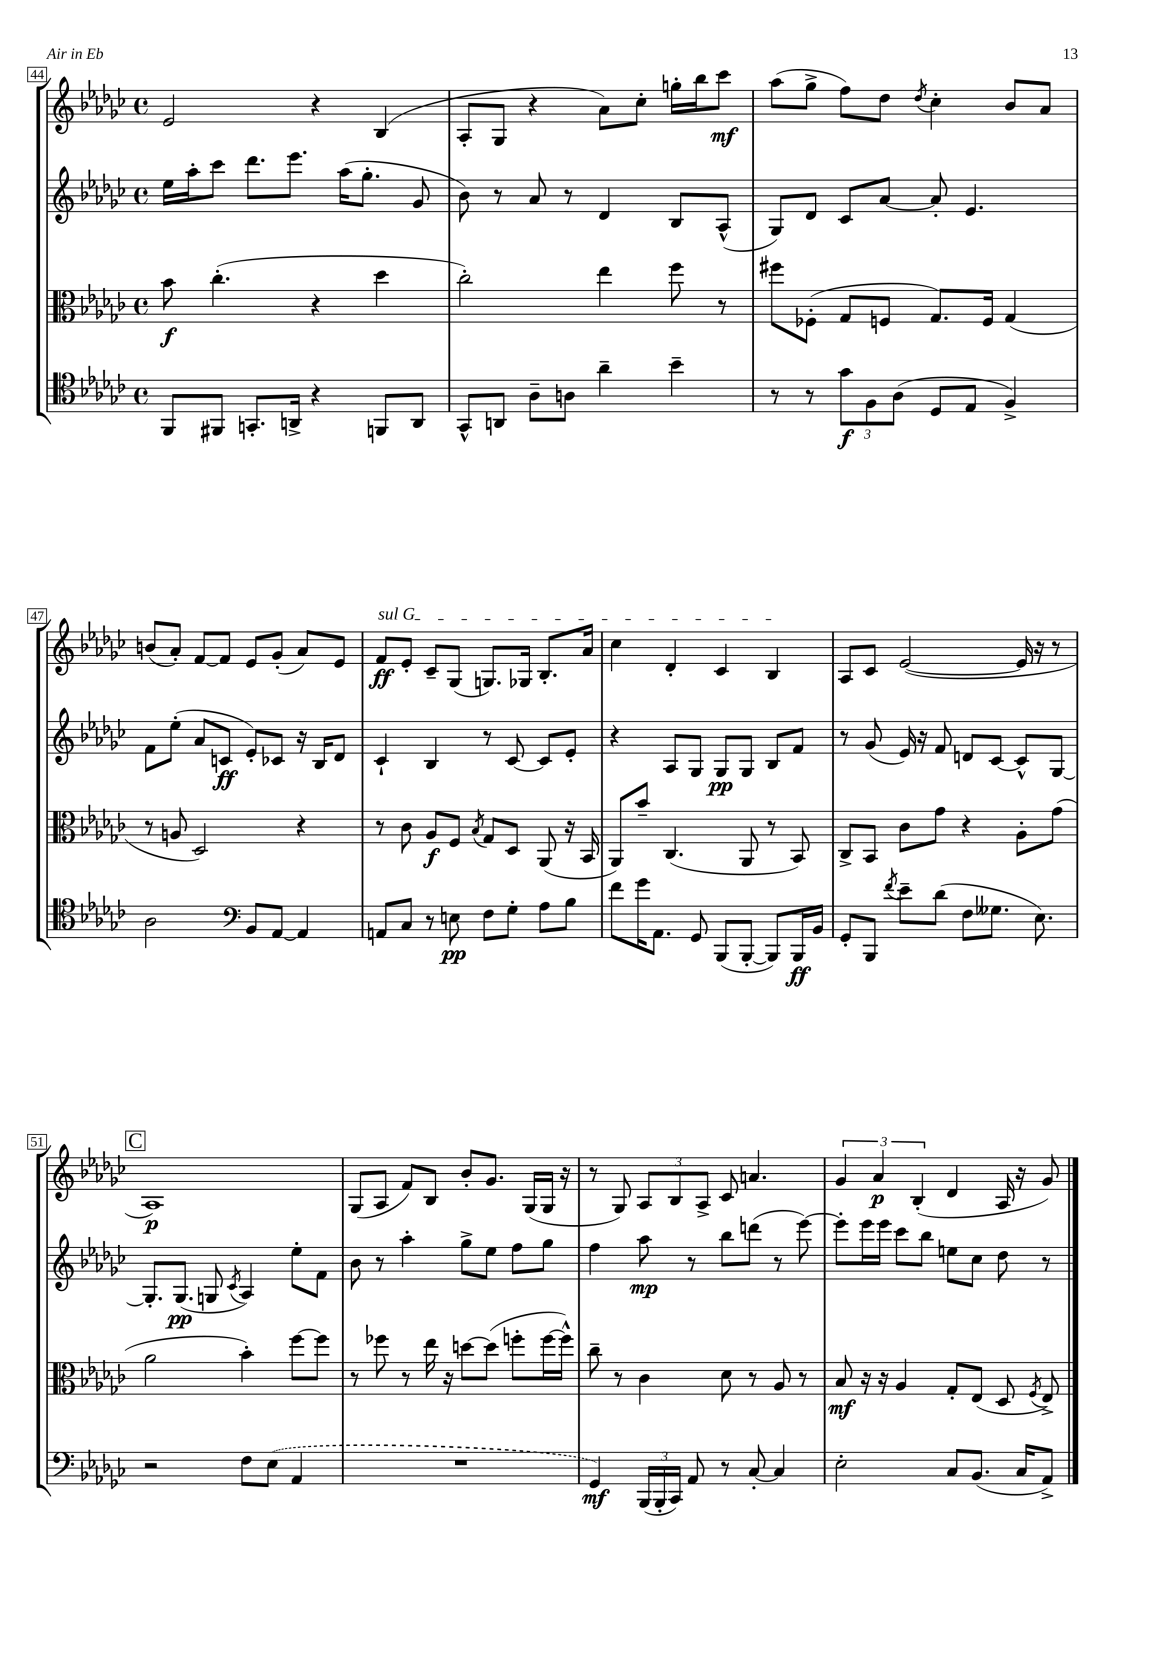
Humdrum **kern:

**kern	**dynam	**kern	**dynam	**kern	**dynam	**kern	**dynam
*part4	*part4	*part3	*part3	*part2	*part2	*part1	*part1
*staff4	*staff4	*staff3	*staff3	*staff2	*staff2	*staff1	*staff1
*clefC4	*	*clefC3	*	*clefG2	*	*clefG2	*
*k[b-e-a-d-g-c-]	*	*k[b-e-a-d-g-c-]	*	*k[b-e-a-d-g-c-]	*	*k[b-e-a-d-g-c-]	*
*M4/4	*	*M4/4	*	*M4/4	*	*M4/4	*
*met(c)	*	*met(c)	*	*met(c)	*	*met(c)	*
=44	=44	=44	=44	=44	=44	=44	=44
8FF/L	.	8b-\	f	16ee-\LL	.	2e-/	.
.	.	.	.	16aa-'\J	.	.	.
8FF#X/J	.	(4.cc-'\	.	8ccc-\J	.	.	.
8.GGn'/L	.	.	.	8.ddd-\L	.	.	.
16AAn^/Jk	.	.	.	8.eee-\J	.	.	.
4r	.	4r	.	.	.	4r	.
.	.	.	.	(16aa-\KL	.	.	.
.	.	.	.	8.gg-'\J	.	.	.
8FFn/L	.	4dd-\	.	.	.	(4B-/	.
8AA/J	.	.	.	8g-/	.	.	.
=45	=45	=45	=45	=45	=45	=45	=45
8GG-^^/L	.	2cc-'\)	.	8b-\)	.	8A-'/L	.
8AAn/J	.	.	.	8r	.	8G-/J	.
8A-~\L	.	.	.	8a-/	.	4r	.
8An\J	.	.	.	8r	.	.	.
4a-~\	.	4ee-\	.	4d-/	.	8a-\L)	.
.	.	.	.	.	.	8cc-'\J	.
4b-~\	.	8ff\	.	8B-/L	.	16ggn'\LL	.
.	.	.	.	.	.	16bb-\J	.
.	.	8r	.	(8A-^^/J	.	8ccc-\J	mf
=46	=46	=46	=46	=46	=46	=46	=46
8r	.	8ff#X\L	.	8G-/L)	.	(8aa-\L	.
8r	.	(8F-X'\J	.	8d-/J	.	8gg-^\J	.
12g-\L	f	8G-/L	.	8c-/L	.	8ff\L)	.
12F\	.	.	.	.	.	.	.
.	.	8Fn/J	.	[8a-/J	.	8dd-\J	.
(12A-\J	.	.	.	.	.	.	.
.	.	.	.	.	.	8qdd-/	.
8D-/L	.	8.G-/L)	.	8a-'/]	.	4cc-'\	.
8E-/J	.	.	.	4.e-/	.	.	.
.	.	16F/Jk	.	.	.	.	.
4F^/)	.	(4G-/	.	.	.	8b-/L	.
.	.	.	.	.	.	8a-/J	.
!!LO:LB:g=z
=47	=47	=47	=47	=47	=47	=47	=47
2A-\	.	8r	.	8f\L	.	(8bn/L	.
.	.	8An/	.	(8ee-'\J	.	8a-'/J)	.
.	.	2D-/)	.	8a-/L	.	[8f/L	.
.	.	.	.	8cn/J	ff	8f/J]	.
*clefF4	*	*	*	*	*	*	*
8BB-/L	.	.	.	8e-'/L)	.	8e-/L	.
[8AA-/J	.	.	.	8c-X/J	.	(8g-'/J	.
4AA-/]	.	4r	.	16r	.	8a-/L)	.
.	.	.	.	16B-/KL	.	.	.
.	.	.	.	8d-/J	.	8e-/J	.
=48	=48	=48	=48	=48	=48	=48	=48
!	!	!	!	!	!	!LO:TX:a:i:t=sul G	!
8AAn/L	.	8r	.	4c-`/	.	8f/L	ff
8C-/J	.	8c-\	.	.	.	8e-'/J	.
8r	.	8A-/L	f	4B-/	.	8c-~/L	.
8En\	pp	8F/J	.	.	.	(8G-/J	.
.	.	8qB-/	.	.	.	.	.
8F\L	.	8G-/L	.	8r	.	8.Gn/L)	.
8G-'\J	.	8D-/J	.	[8c-/	.	.	.
.	.	.	.	.	.	16G-X/Jk	.
8A-\L	.	(8AA-/	.	8c-/L]	.	8.B-'/L	.
8B-\J	.	16r	.	8e-'/J	.	.	.
.	.	16BB-/	.	.	.	16a-/Jk	.
=49	=49	=49	=49	=49	=49	=49	=49
8f\L	.	8AA-/L)	.	4r	.	4cc-\	.
16g-\K	.	8b-~/J	.	.	.	.	.
8.AA-\J	.	.	.	.	.	.	.
.	.	(4.C-/	.	8A-/L	.	4d-'/	.
8GG-/	.	.	.	8G-/J	.	.	.
(8BBB-/L	.	.	.	8G-/L	pp	4c-/	.
[8BBB-'/J	.	8AA-/	.	8G-/J	.	.	.
8BBB-/L])	.	8r	.	8B-/L	.	4B-/	.
16BBB-/L	ff	8BB-/)	.	8f/J	.	.	.
16BB-/JJ	.	.	.	.	.	.	.
=50	=50	=50	=50	=50	=50	=50	=50
8GG-'/L	.	8C-^/L	.	8r	.	8A-/L	.
8BBB-/J	.	8BB-/J	.	(8g-/	.	8c-/J	.
8qf/	.	.	.	.	.	.	.
8e-~\L	.	8c-\L	.	16e-/)	.	([2e-/	.
.	.	.	.	16r	.	.	.
(8d-\J	.	8g-\J	.	8f/	.	.	.
8F\L	.	4r	.	8dn/L	.	.	.
8.G--X\J	.	.	.	[8c-/J	.	.	.
.	.	8A-'\L	.	8c-^^/L]	.	16e-/]	.
8.E-\)	.	.	.	.	.	16r	.
.	.	(8g-\J	.	[8G-/J	.	8r	.
!!LO:LB:g=z
!!LO:REH:place=s1:t=C
=51	=51	=51	=51	=51	=51	=51	=51
2r	.	2a-\	.	8.G-'/L]	.	1A-)	p
.	.	.	.	(8.G-/J	pp	.	.
.	.	.	.	8Gn/	.	.	.
.	.	.	.	8qc-/	.	.	.
8F\L	.	4b-'\)	.	4A-/)	.	.	.
(8E-\J	.	.	.	.	.	.	.
4AA-/	.	[8ff\L	.	8ee-'\L	.	.	.
.	.	8ff\J]	.	8f\J	.	.	.
=52	=52	=52	=52	=52	=52	=52	=52
1r	.	8r	.	8b-\	.	(8G-/L	.
.	.	8ff-X\	.	8r	.	8A-/J	.
.	.	8r	.	4aa-'\	.	8f/L)	.
.	.	16ee-\	.	.	.	8B-/J	.
.	.	16r	.	.	.	.	.
.	.	[8ddn\L	.	8gg-^\L	.	8b-'/L	.
.	.	(8dd\J]	.	8ee-\J	.	8.g-/J	.
.	.	8ffn'\L	.	8ff\L	.	.	.
.	.	.	.	.	.	(16G-/LL	.
.	.	[16ff\L	.	8gg-\J	.	16G-/JJ	.
.	.	16ff^^\JJ])	.	.	.	16r	.
=53	=53	=53	=53	=53	=53	=53	=53
4GG-/)	mf	8cc-~\	.	4ff\	.	8r	.
.	.	8r	.	.	.	8G-/)	.
(24BBB-/LL	.	4c-\	.	8aa-\	mp	12A-/L	.
24BBB-'/	.	.	.	.	.	.	.
24CC-/JJ)	.	.	.	.	.	12B-/	.
8AA-/	.	.	.	8r	.	.	.
.	.	.	.	.	.	12A-^/J	.
8r	.	8d-\	.	8bb-\L	.	8c-/	.
[8C-'/	.	8r	.	(8dddn\J	.	4.an/	.
4C-/]	.	8A-/	.	8r	.	.	.
.	.	8r	.	[8eee-\)	.	.	.
=54	=54	=54	=54	=54	=54	=54	=54
2E-'\	.	8B-/	mf	8eee-'\L]	.	6g-/	.
.	.	16r	.	16eee-\L	.	.	.
.	.	.	.	.	.	6a-/	p
.	.	16r	.	16eee-\JJ	.	.	.
.	.	4A-/	.	8ccc-\L	.	.	.
.	.	.	.	.	.	(6B-'/	.
.	.	.	.	8bb-\J	.	.	.
8C-/L	.	8G-'/L	.	8een\L	.	4d-/	.
(8.BB-/J	.	(8E-/J	.	8cc-\J	.	.	.
.	.	8D-/	.	8dd-\	.	16A-/	.
16C-/KL	.	.	.	.	.	16r	.
.	.	8qF/	.	.	.	.	.
8AA-^/J)	.	8E-^/)	.	8r	.	8g-/)	.
==	==	==	==	==	==	==	==
*-	*-	*-	*-	*-	*-	*-	*-
